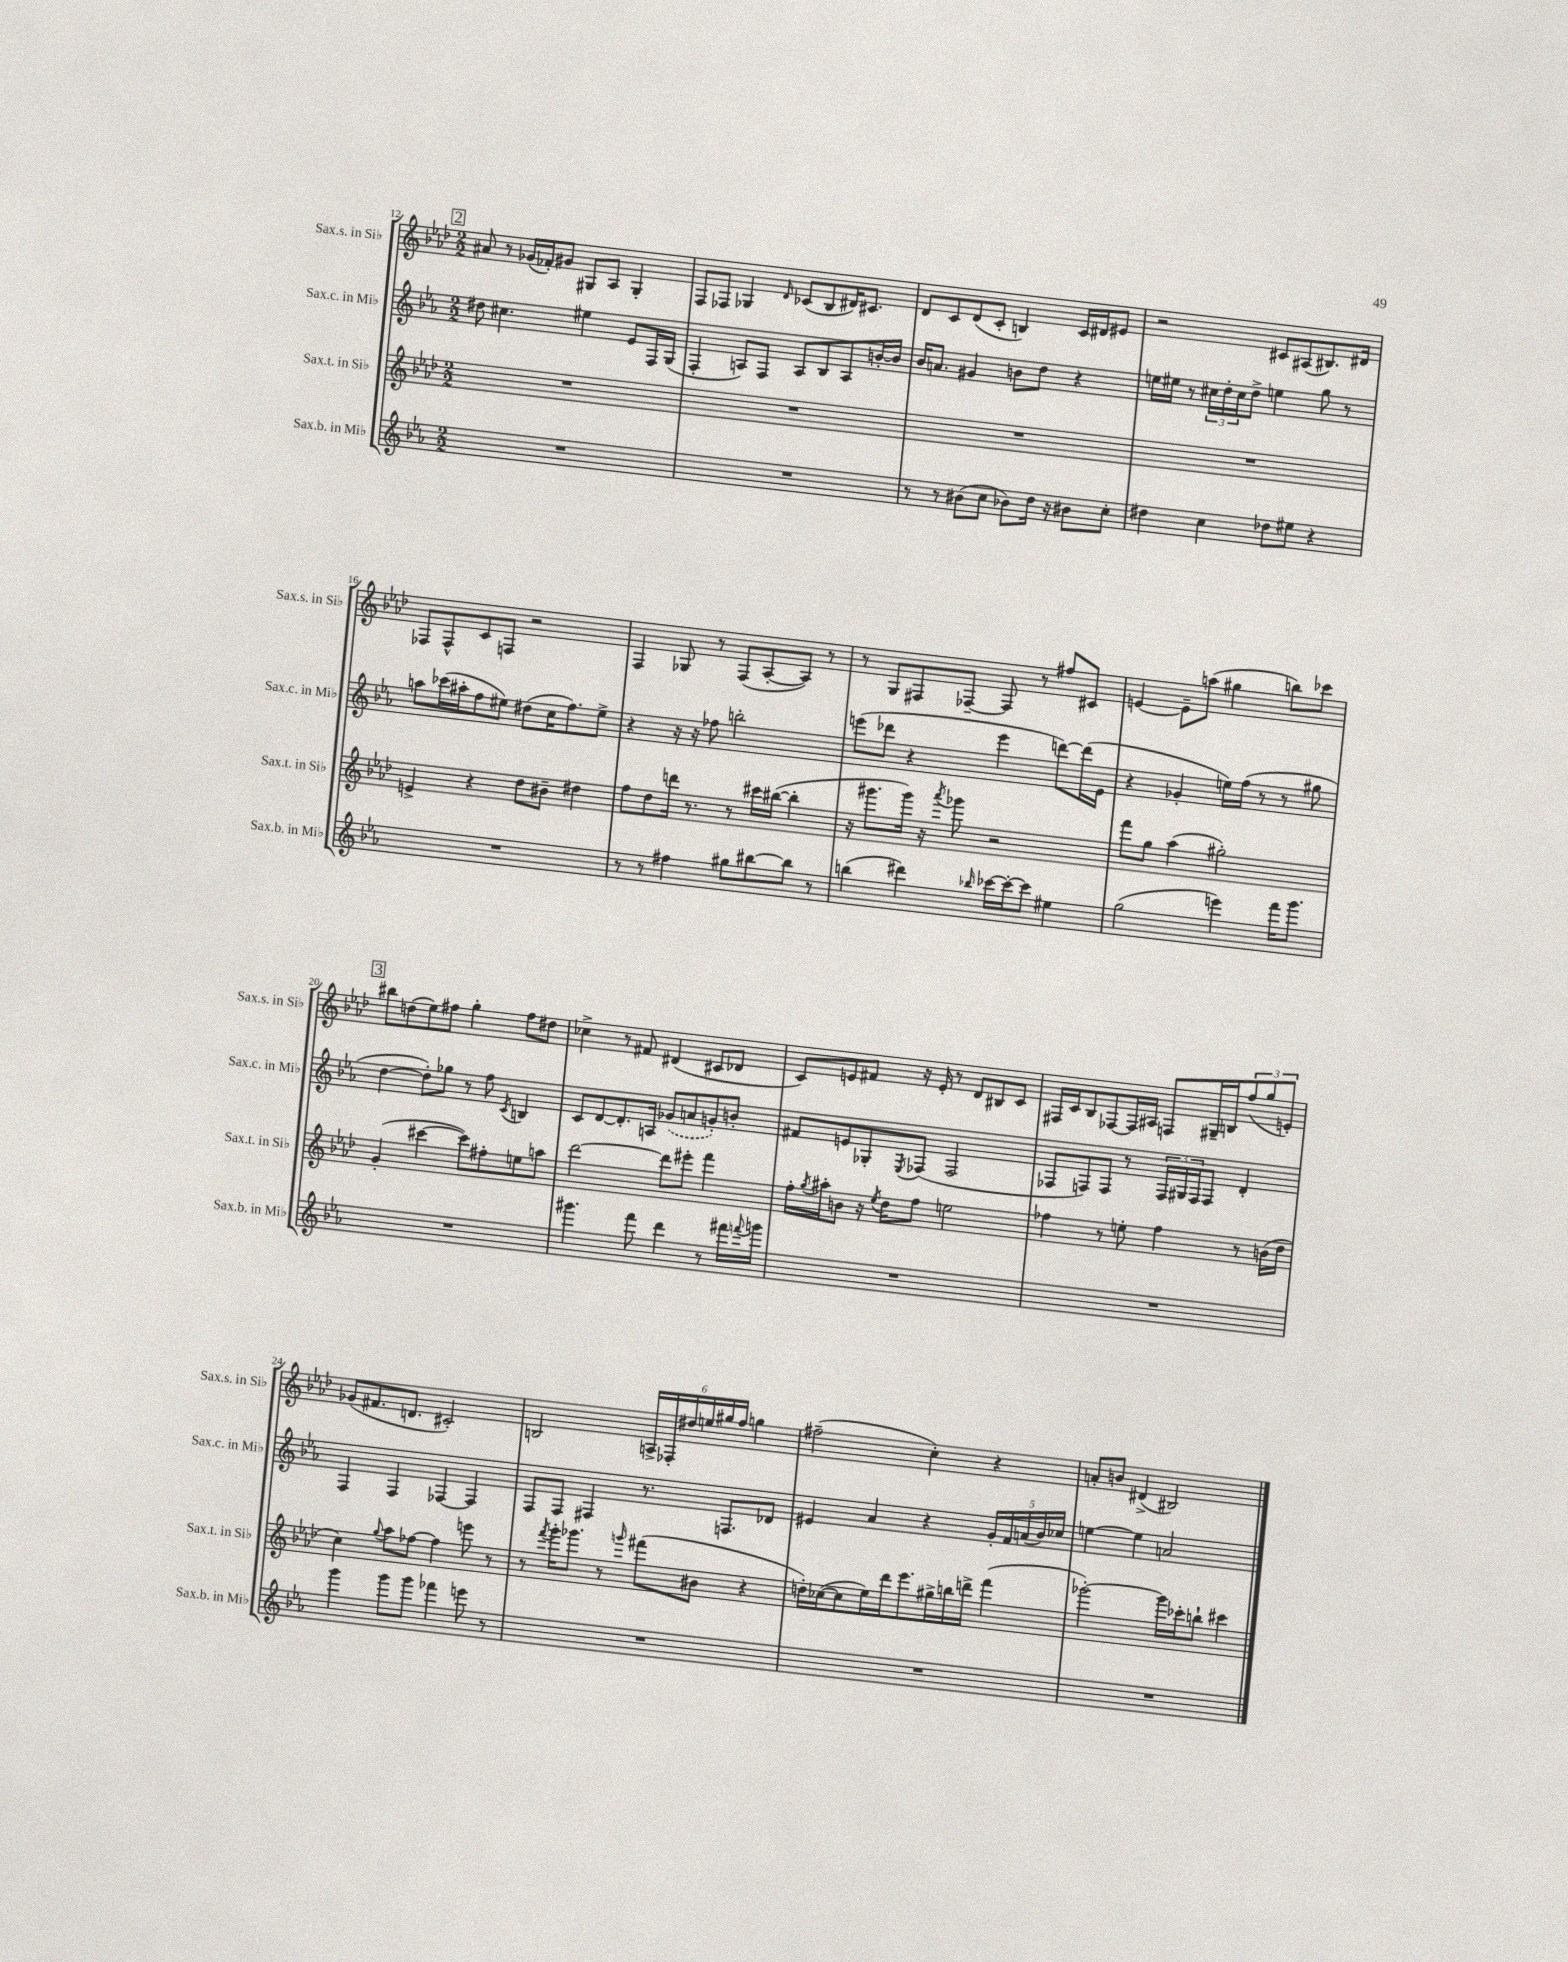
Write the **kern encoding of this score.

**kern	**kern	**kern	**kern
*staff4	*staff3	*staff2	*staff1
*clefG2	*clefG2	*clefG2	*clefG2
*k[b-e-a-]	*k[b-e-a-d-]	*k[b-e-a-]	*k[b-e-a-d-]
*M2/2	*M2/2	*M2/2	*M2/2
1r	1r	8dd#	8a#
.	.	4.cc#	8r
.	.	.	(16g-
.	.	.	16f-')
.	.	.	8g#
.	.	4ee#	8G#
.	.	.	8A-
.	.	8e-	4G#'
.	.	16F	.
.	.	(16G	.
=	=	=	=
1r	1r	4F'	8F
.	.	.	8F-
.	.	8A)	4G-
.	.	8F	.
.	.	.	16qqd-
.	.	8A	(8c-
.	.	8B-	8B-
.	.	8A	16d#)
.	.	.	8.c#
.	.	[16b'	.
.	.	16b]	.
=	=	=	=
8r	1r	16b-	8d-
.	.	8.a	.
8r	.	.	8c
(8b#	.	4g#	(8d-
8cc	.	.	8c'
8b-)	.	8b	4B)
16dd	.	8dd	.
16r	.	.	.
8b#	.	4r	16c
.	.	.	16d#
8cc'	.	.	8e#
=	=	=	=
4dd#	1r	16ee	2r
.	.	16ee#	.
.	.	8r	.
4cc	.	24cc#	.
.	.	24dd'	.
.	.	24cc#	.
.	.	8dd^	.
8dd-	.	4ee	8c#
8ee#	.	.	(8A#
4r	.	8gg	8.B#)
.	.	8r	.
.	.	.	16d#
=	=	=	=
1r	4e^	8aa	8F-
.	.	(16ccc-	8F-^^
.	.	16aa#'	.
.	4r	8ff	8c
.	.	8ee#)	8F
.	8dd-	(8dd#	2r
.	8b#~	16cc	.
.	.	8.ff)	.
.	4dd#	.	.
.	.	8ee#^	.
=	=	=	=
8r	8ff	4r	4F
8r	8dd-	.	.
4ff#	16ddd	16r	8G-
.	8.r	16r	.
.	.	8ff-	8r
8gg#	8r	2bb'	(8F
[8bb#	16ccc#	.	[8A-'
.	([16bb#	.	.
8bb#]	4bb#']	.	8A-])
8r	.	.	8r
=	=	=	=
(4bb	16r	(8eee	8r
.	8.ggg#	.	.
.	.	8ddd-	8G
4ddd#)	16ggg#)	4r	8F#
.	16r	.	.
.	8qaaa-	.	.
.	8ggg-	.	[8F-~
16qqbb-	.	.	.
[16ccc-	2r	4eee	8F-]
16ccc-'_	.	.	.
8ccc-]	.	.	8r
4ee#	.	[8ddd)	8ff#
.	.	(16ddd]	8c#
.	.	16e-	.
=	=	=	=
(2gg	8fff	4r	[4e
.	8gg	.	.
.	(4aa-	4g-'	8e~]
.	.	.	(8aa
4eee)	2gg#')	16ee)	4gg#
.	.	(16ff	.
.	.	8r	.
16fff	.	8r	8bb)
8.ggg	.	.	.
.	.	8gg#	8ccc-
=	=	=	=
1r	(4g'	[4dd	8bb#
.	.	.	(8dd
.	[4ccc#	8dd'])	8ee-)
.	.	8gg-	8ff#
.	8ccc#])	8r	4gg'
.	8ff#'	8ff	.
.	.	8qc	.
.	8ee	4B	8ff#
.	8aa	.	8dd#
=	=	=	=
4.ggg#	[2ddd-	8c	4cc-^
.	.	[8d	.
.	.	8.d']	8r
8fff	.	.	8f#
.	.	16A	.
4ddd	8ddd-]	(8g-	(4d#
.	8eee#'	8a	.
8r	4fff	8g')	8c#
16fff#	.	8b'	8d-
8qqfff	.	.	.
16ggg	.	.	.
=	=	=	=
1r	16ff'	8f#	8c)
.	8qgg	.	.
.	16aa#'	.	.
.	8b	8e	8e
.	16r	8G-'	8f#
.	8qee-	.	.
.	16dd-	.	.
.	.	8qE-	.
.	8ff	(8F-	16r
.	.	.	16e'
.	2ee	2F-	8r
.	.	.	8d-
.	.	.	8B#
.	.	.	8c
=	=	=	=
1r	4ff-	8F-	16F#
.	.	.	16c
.	.	8F)	8B-
.	8r	8F	[8F-
.	8ee'	8r	16F-]
.	.	.	16A#
.	4ff-	24F	8F
.	.	24G#	.
.	.	24F	.
.	.	8F	16G#~
.	.	.	16B
.	8r	4d'	(12ff
.	.	.	12gg
.	(16b	.	.
.	.	.	12e')
.	16dd-	.	.
=	=	=	=
4ggg	4cc)	4F	(8g-
.	.	.	8.f#
.	8qqgg	.	.
8ggg	8aa-	4F	.
.	.	.	8.d
8ggg	[8ff-	.	.
4fff-	4ff-]	[4F-	2c#')
8eee	8eee	4F-]	.
8r	8r	.	.
=	=	=	=
1r	8r	8F	2B
.	8qfff	.	.
.	16ggg'	8F	.
.	8.ggg-	.	.
.	.	4F#	.
.	8r	.	.
.	16qqggg	.	.
.	(8fff#	8.r	24A^
.	.	.	24F-'
.	.	.	24dd#
.	8b#	.	24ee
.	.	.	24gg#
.	.	8.F	.
.	.	.	24ff
.	4r	.	4gg
.	.	8d-	.
=	=	=	=
1r	16dd')	4e#	(2ff#~
.	([16cc-	.	.
.	8cc-]	.	.
.	16ee-)	4a-	.
.	16ddd-	.	.
.	8.eee-	.	.
.	.	4r	4cc')
.	16gg#^	.	.
.	16bb	.	.
.	16ddd^	.	.
.	(4fff	20g'	4r
.	.	20f	.
.	.	(20a	.
.	.	20b-)	.
.	.	20cc-	.
=	=	=	=
1r	[2ggg-')	[4ee	8a'
.	.	.	8b
.	.	4ee]	(4d#^
.	16ggg-]	2a	2B#)
.	16ccc-'	.	.
.	8bb`	.	.
.	4ccc#	.	.
==	==	==	==
*-	*-	*-	*-
